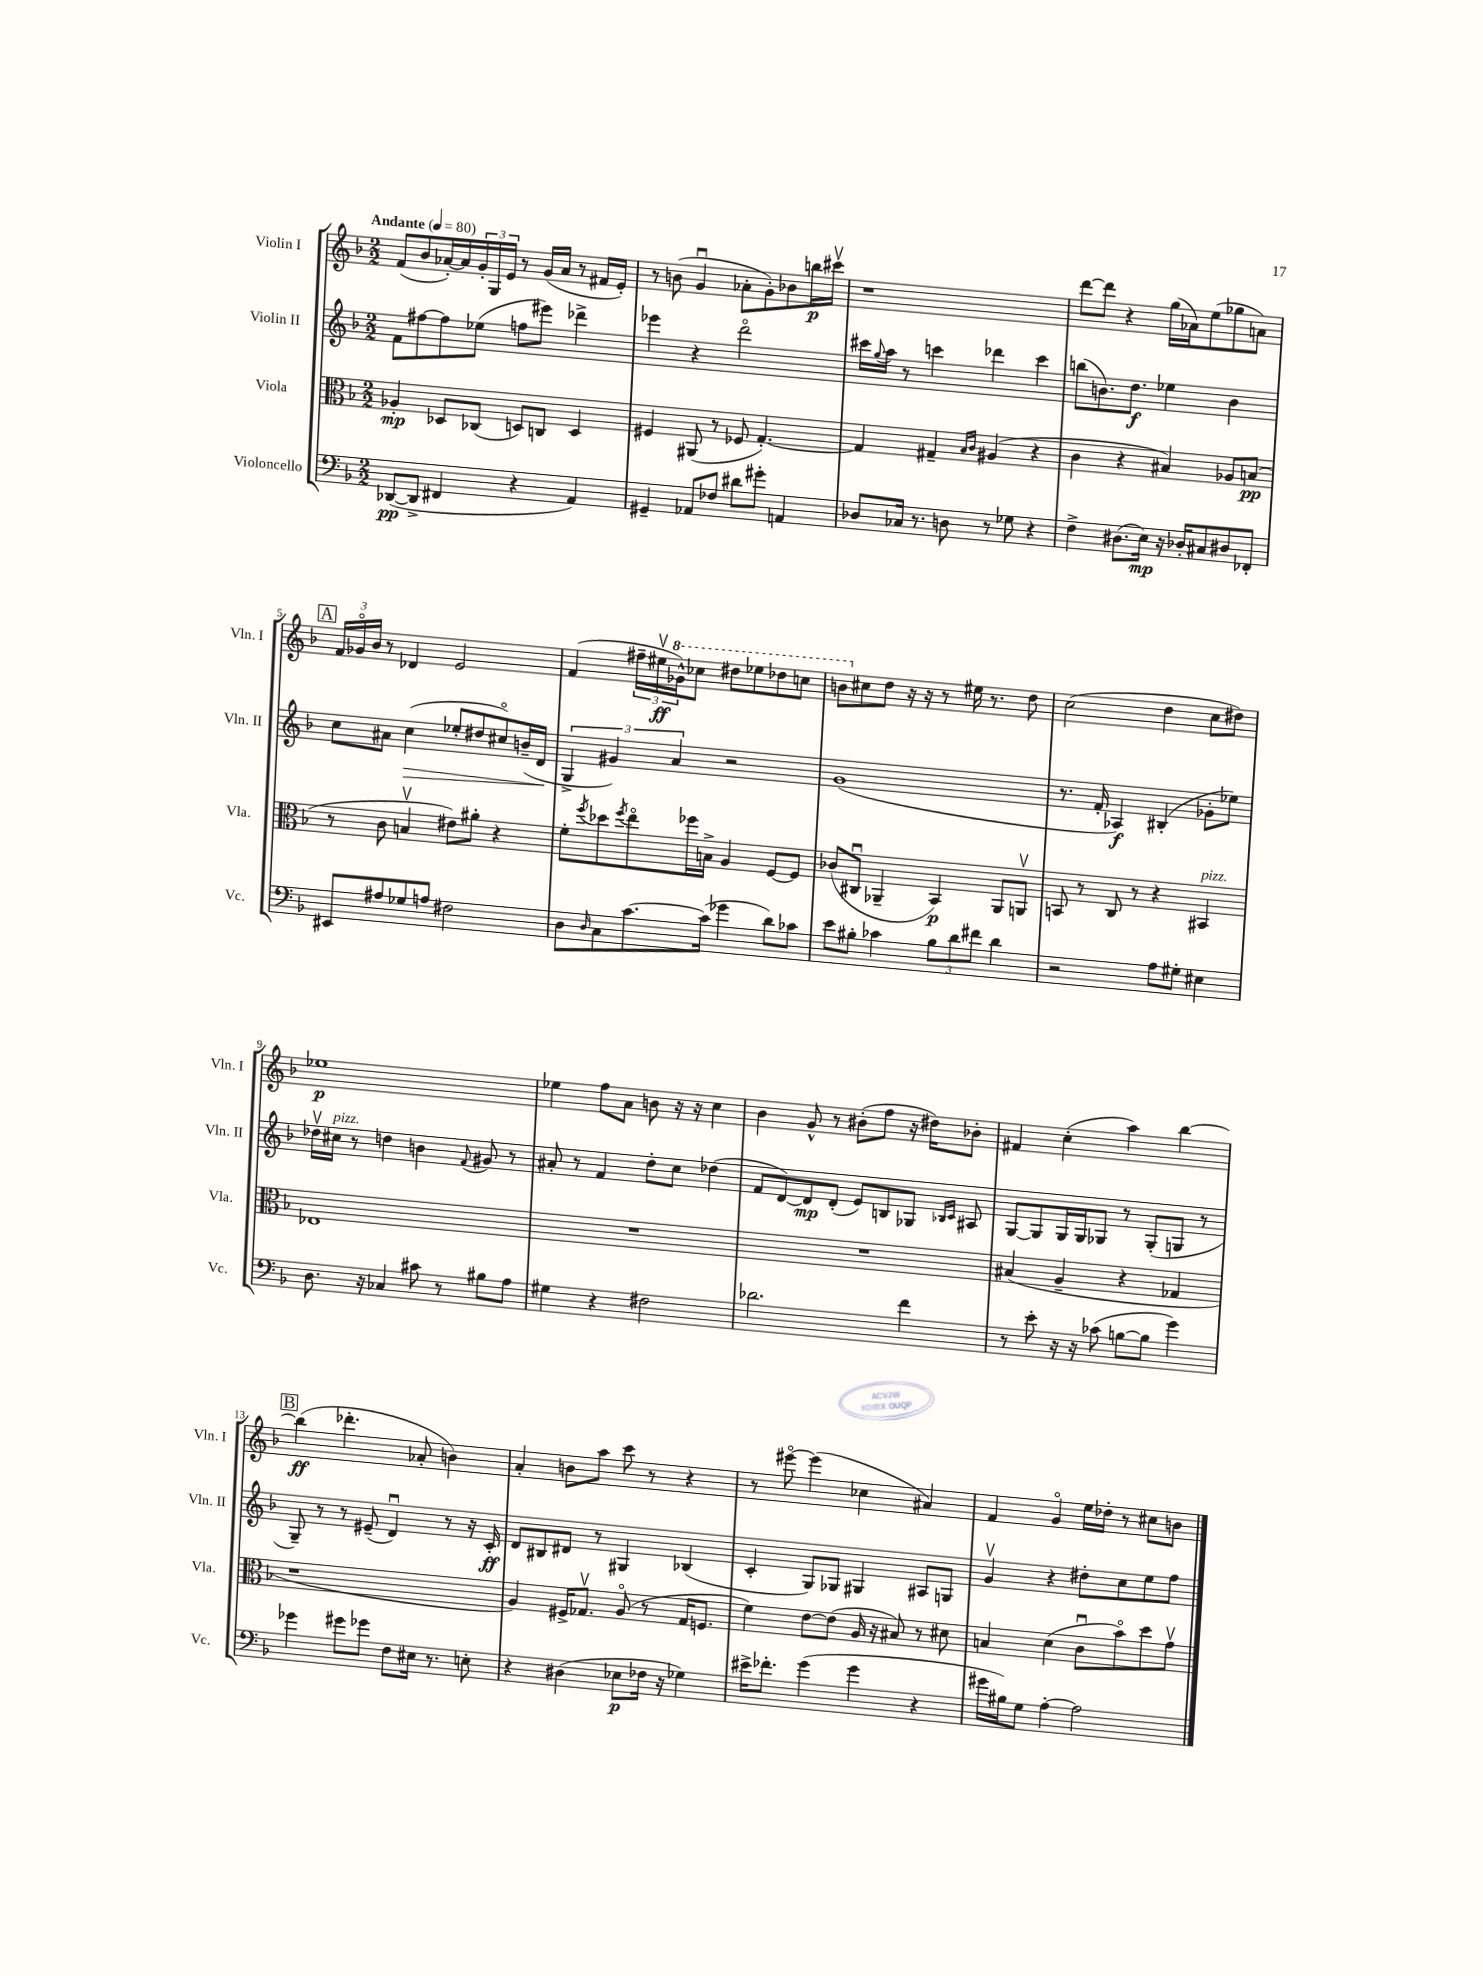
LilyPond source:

<<
\new StaffGroup <<
\new Staff = "s0" \with { instrumentName = "Violin I" shortInstrumentName = "Vln. I" } {
    \clef treble \key f \major \numericTimeSignature \time 2/2 \tempo "Andante" 4 = 80
    f'8( bes'8 aes'16~-.) aes'16 \tuplet 3/2 { g'16-. g16 e'16 } r8 g'16( aes'16 r8 fis'16 e'16-.) |
    r8 b'8( g'4\downbow aes'8-. g'8-.) bes'8 b''16\p cis'''16\upbow |
    r1 |
    d'''8~ d'''8 r4 g''16( aes'16) e''8( ges''8 a'8) |
    \mark \markup { \box "A" } \tuplet 3/2 { f'16 ges'16\flageolet bes'16 } r8 des'4 e'2 |
    f'4( \tuplet 3/2 { fis''16-- eis''16\upbow\ff \ottava #1 ges''16-^) } ces'''8 dis'''8 ees'''8 des'''8 c'''8 |
    b''8 \ottava #0 cis''8 d''8 r16 r16 r8 eis''16 r8. d''8 |
    c''2( d''4 c''8 dis''8) |
    ees''1\p |
    ees''4 f''8 a'8 b'8 r16 r16 c''4 |
    bes'4 g'8-^ r8 bis'8-.( f''8 r16 dis''16) bes'8-. |
    fis'4 c''4-.( a''4) bes''4~ |
    \mark \markup { \box "B" } bes''4\ff( des'''4.-. aes'8-. b'4) |
    a'4-. b'8 a''8 c'''8 r8 r4 |
    r8 eis'''8~\flageolet eis'''4( ces''4 ais'4) |
    f'4 g'4\flageolet e''16 des''16-. r8 cis''8 b'8 \bar "|." |
}
\new Staff = "s1" \with { instrumentName = "Violin II" shortInstrumentName = "Vln. II" } {
    \clef treble \key f \major \numericTimeSignature \time 2/2
    f'8 fis''8~ fis''8 ees''8( f''8 eis'''8) des'''4-> |
    ees'''4 r4 d'''2\flageolet |
    cis'''16 \appoggiatura { g''8 } a''16 r8 c'''4 des'''4 c'''4 |
    b''8( b'8.) d''8.\f ees''4 b'4 |
    \mark \markup { \box "A" } c''8 ais'8 c''4\>( ees''8-. dis''8 cis''8\flageolet) b'16--( d'16\! |
    \tuplet 3/2 { g4-> gis'4) a'4 } r2 |
    g'1( |
    r8. f'16-. aes4\f) bis4-.( ges'8-. ees''8) |
    des''16\upbow cis''16^\markup { \italic "pizz." } r8 d''4 b'4 \appoggiatura { f'8 } gis'8 r8 |
    ais'8-. r8 f'4 d''8-. c''8 des''4( |
    f'8 d'8~) d'8\mp d'8-.( e'8) b8 ges8 \grace { bes16 c'16 } ais8 |
    g8~ g8 g16 g16 ges8 r8 ges8-.( g8 r8 |
    \mark \markup { \box "B" } g8--) r8 r8 eis'8--( d'4\downbow) r8 r16 c'16-.\ff |
    d'8 bis8 dis'8 r8 gis4 bes4( |
    c'4-. g8) ges8 gis4 ais8 g8 |
    g'4\upbow r4 dis''8-. c''8 e''8 f''8 \bar "|." |
}
\new Staff = "s2" \with { instrumentName = "Viola" shortInstrumentName = "Vla." } {
    \clef alto \key f \major \numericTimeSignature \time 2/2
    aes4-.\mp des8 ces8( d8) c8 d4 |
    fis4 ais,8( r8 fes8 g4.~-.) |
    g4 gis4-- \grace { bes16 c'16 } ais4( r4 |
    c'4 r4 bis4) aes8 b8\pp( |
    \mark \markup { \box "A" } r8 c'8 b4\upbow eis'8) ais'8-. r4 |
    f'8-. \acciaccatura { f''8 } des''8 \acciaccatura { f''8 } e''8\flageolet fes''16 b16-> a4 f8~ f8 |
    ces'8( cis8\downbow aes,4-- bes,4\p) aes,8 a,8\upbow |
    b,8 r8 c8 r8 r4 bis,4^\markup { \italic "pizz." } |
    ees1 |
    R1 |
    R1 |
    bis4( a4-- r4 ges4 |
    \mark \markup { \box "B" } r1 |
    a4) fis16-> ges8.\upbow a8\flageolet( r8 ges16 f8. |
    f'4) e'8~ e'8( a16 r16 bis8) r8 dis'8 |
    b4 d'4( c'8\downbow bes'8\flageolet) d''8 g'8\upbow \bar "|." |
}
\new Staff = "s3" \with { instrumentName = "Violoncello" shortInstrumentName = "Vc." } {
    \clef bass \key f \major \numericTimeSignature \time 2/2
    des,8~\pp( des,8-> fis,4 r4 a,4) |
    gis,4-- aes,8 fes8 dis'8 gis'8-. a,4 |
    des8 ces16 r8. d8 r8 ges8 r4 |
    f4-> dis8.( e16\mp) r16 des16-. cis8 dis8 fes,8-. |
    \mark \markup { \box "A" } eis,8 ais8 ges8 a8 fis2 |
    d8 \grace { d16 } c8 c'8.~ c'16( ges'4 d'8) ces'8 |
    e'8 bis8-. ces'4 \tuplet 3/2 { bis8 d'8 fis'8 } d'4 |
    r2 a8 gis8-. eis4 |
    d8. r16 ces4 cis'8 r8 bis8 a8 |
    gis4 r4 fis2 |
    des'2. f'4 |
    r8 e'8-. r16 r16 ces'8( b8~ b8 g'4) |
    \mark \markup { \box "B" } ges'4 gis'8 ges'8 f8 eis16 r8. e8-. |
    r4 dis4( ees8\p fes16 r16 ges4) |
    eis'16-> fes'8.-. g'4( g'4 r4 |
    gis'16 bis16) g8 a4~-. a2 \bar "|." |
}
>>
>>
